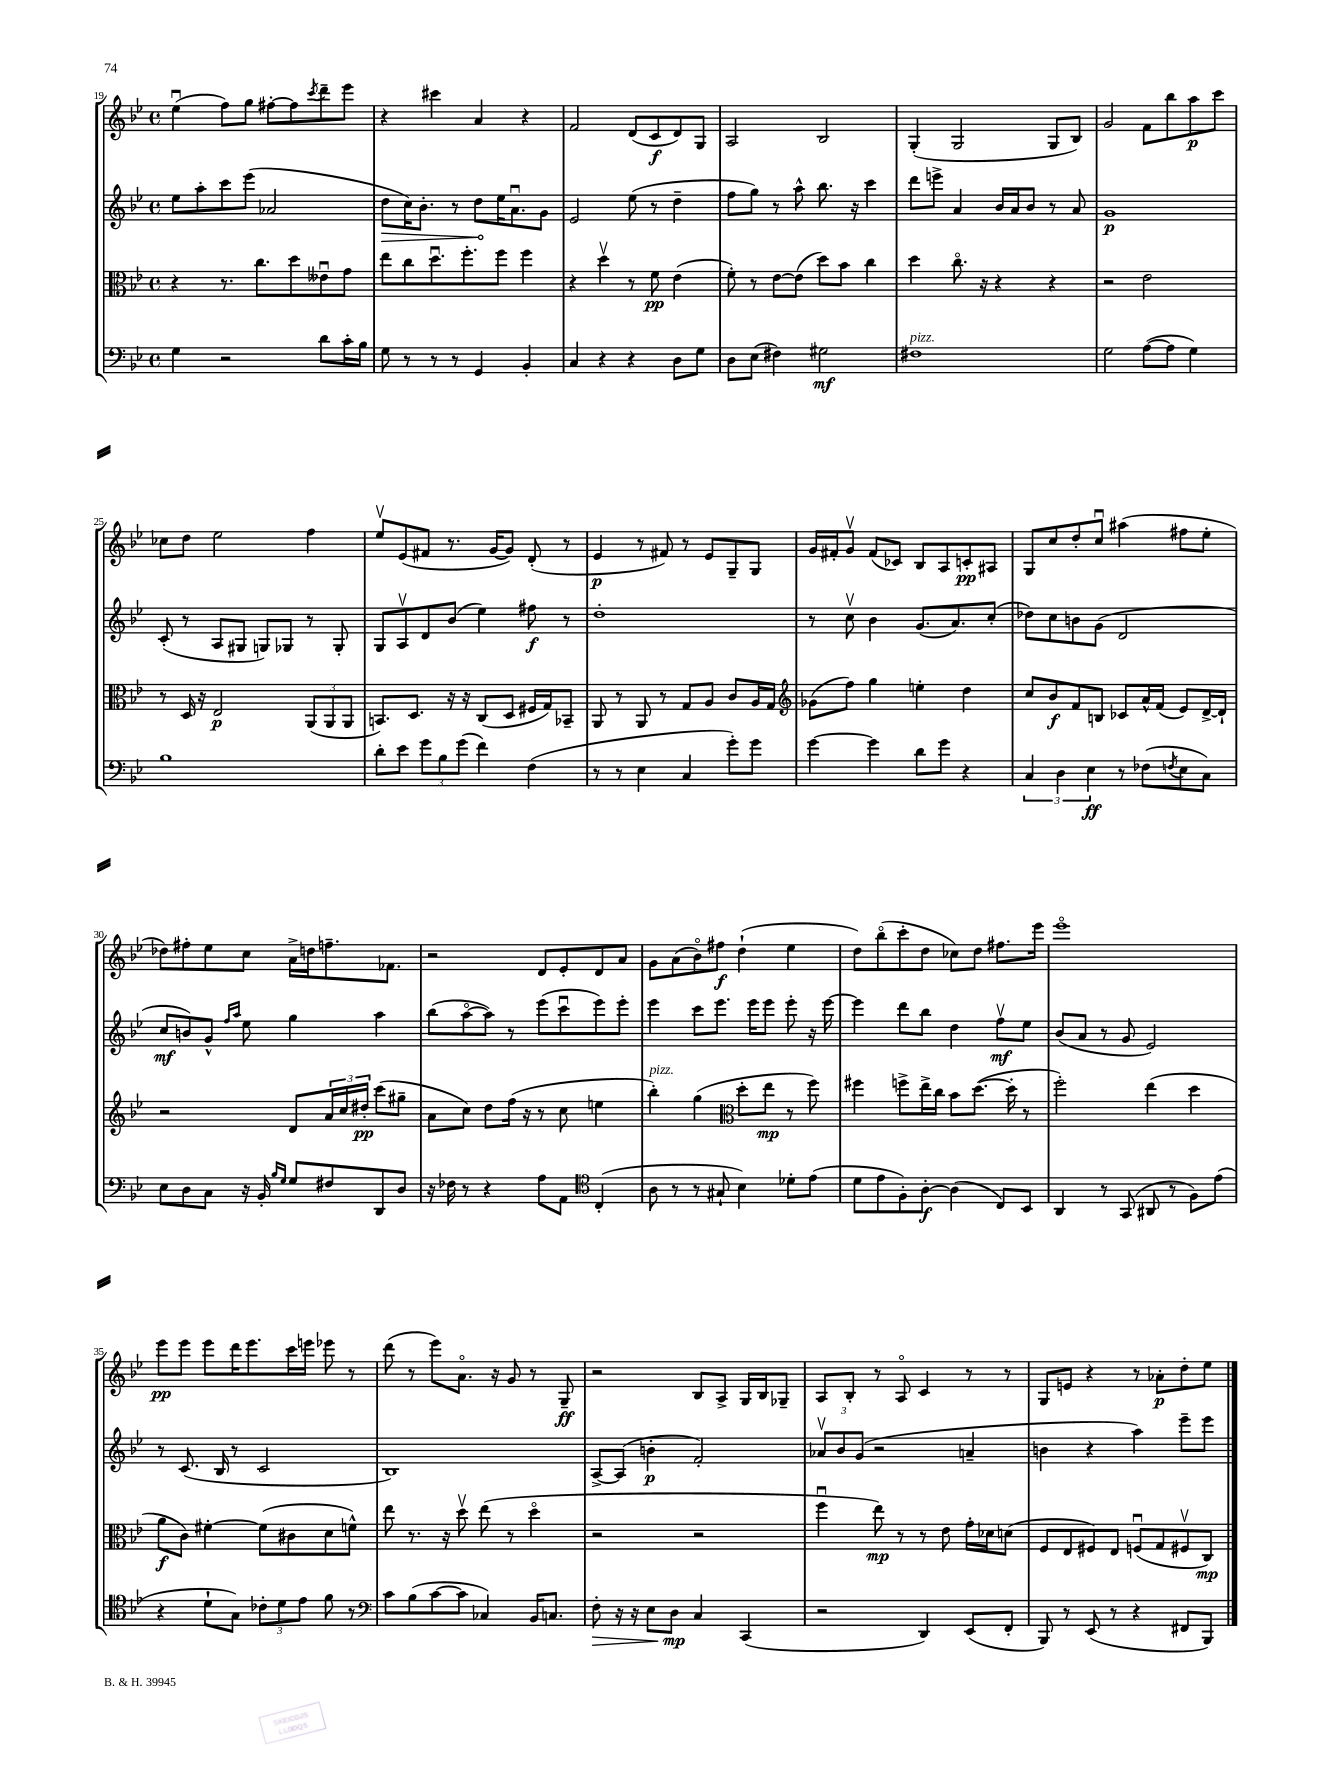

**kern	**dynam	**kern	**dynam	**kern	**dynam	**kern	**dynam
*part4	*part4	*part3	*part3	*part2	*part2	*part1	*part1
*staff4	*staff4	*staff3	*staff3	*staff2	*staff2	*staff1	*staff1
*clefF4	*	*clefC3	*	*clefG2	*	*clefG2	*
*k[b-e-]	*	*k[b-e-]	*	*k[b-e-]	*	*k[b-e-]	*
*M4/4	*	*M4/4	*	*M4/4	*	*M4/4	*
*met(c)	*	*met(c)	*	*met(c)	*	*met(c)	*
=19	=19	=19	=19	=19	=19	=19	=19
4G\	.	4r	.	8ee-\L	.	(4ee-u\	.
.	.	.	.	8aa'\	.	.	.
2r	.	8.r	.	8ccc\	.	8ff\L)	.
.	.	.	.	(8eee-\J	.	8gg\J	.
.	.	8.cc\L	.	.	.	.	.
.	.	.	.	2a-X/	.	[8ff#X'\L	.
.	.	8dd\	.	.	.	8ff#\]	.
.	.	.	.	.	.	8qccc/	.
8d\L	.	8e--Xu\	.	.	.	8ddd~\	.
16c'\L	.	8g\J	.	.	.	8eee-\J	.
16B-\JJ	.	.	.	.	.	.	.
=20	=20	=20	=20	=20	=20	=20	=20
!	!	!	!	!	!LO:HP:b	!	!
8G\	.	8ee-\L	.	8dd\L	>	4r	.
8r	.	8cc\	.	16cc\K)	.	.	.
.	.	.	.	8.b-'\J	.	.	.
8r	.	8.ddu\	.	.	.	4ccc#X\	.
8r	.	.	.	8r	.	.	.
.	.	8.ff'\	.	.	.	.	.
4GG/	.	.	.	8dd\L	.	4a/	.
.	.	8ff\J	.	16ee-\K	]	.	.
.	.	.	.	8.au\	.	.	.
4BB-'/	.	4ff\	.	.	.	4r	.
.	.	.	.	8g\J	.	.	.
=21	=21	=21	=21	=21	=21	=21	=21
4C/	.	4r	.	2e-/	.	2f/	.
4r	.	4ddv\	.	.	.	.	.
4r	.	8r	.	(8ee-\	.	(8d/L	.
.	.	8f\	pp	8r	.	8c/	f
8D\L	.	(4e-\	.	4dd~\	.	8d/)	.
8G\J	.	.	.	.	.	8G/J	.
=22	=22	=22	=22	=22	=22	=22	=22
8D\L	.	8f'\)	.	8ff\L	.	2A/	.
(8E-\J	.	8r	.	8gg\J)	.	.	.
4F#X\)	.	[8e-\L	.	8r	.	.	.
.	.	(8e-\J]	.	8aa^^\	.	.	.
2G#X\	mf	8dd\L)	.	8.bb-\	.	2B-/	.
.	.	8b-\J	.	.	.	.	.
.	.	.	.	16r	.	.	.
.	.	4cc\	.	4ccc\	.	.	.
=23	=23	=23	=23	=23	=23	=23	=23
!LO:TX:a:i:t=pizz.	!	!	!	!	!	!	!
1F#X	.	4dd\	.	8ddd\L	.	(4G'/	.
.	.	.	.	8eeen^\J	.	.	.
.	.	8.cc\	.	4a/	.	2G/	.
.	.	16r	.	.	.	.	.
.	.	4r	.	16b-/LL	.	.	.
.	.	.	.	16a/J	.	.	.
.	.	.	.	8b-/J	.	.	.
.	.	4r	.	8r	.	8G/L	.
.	.	.	.	8a/	.	8B-/J)	.
=24	=24	=24	=24	=24	=24	=24	=24
2G\	.	2r	.	1g	p	2g/	.
([8A\L	.	2e-\	.	.	.	8f\L	.
8A\J]	.	.	.	.	.	8bb-\	.
4G\)	.	.	.	.	.	8aa\	p
.	.	.	.	.	.	8ccc\J	.
!!LO:LB:g=z
=25	=25	=25	=25	=25	=25	=25	=25
1B-	.	8r	.	(8c'/	.	8cc-X\L	.
.	.	16D/	.	8r	.	8dd\J	.
.	.	16r	.	.	.	.	.
.	.	2E-/	p	8A/L	.	2ee-\	.
.	.	.	.	8G#X/J	.	.	.
.	.	.	.	8Gn/L)	.	.	.
.	.	.	.	8G-X/J	.	.	.
.	.	(12AA/L	.	8r	.	4ff\	.
.	.	12AA/	.	.	.	.	.
.	.	.	.	8G-'/	.	.	.
.	.	12AA/J	.	.	.	.	.
=26	=26	=26	=26	=26	=26	=26	=26
8d'\L	.	8.BBn/L)	.	8G/L	.	8ee-v/L	.
8e-\J	.	.	.	8Av/	.	(8e-/	.
.	.	8.D/J	.	.	.	.	.
12g\L	.	.	.	8d/	.	8f#X/J	.
12B-\	.	.	.	.	.	.	.
.	.	16r	.	(8b-/J	.	8.r	.
(12g\J	.	.	.	.	.	.	.
.	.	16r	.	.	.	.	.
4f\)	.	(8C/L	.	4ee-\)	.	.	.
.	.	.	.	.	.	[16g/KL	.
.	.	8D/J	.	.	.	8g/J])	.
(4F\	.	16F#X/LL	.	8ff#X\	f	(8d'/	.
.	.	16G/J)	.	.	.	.	.
.	.	8BB-X~/J	.	8r	.	8r	.
=27	=27	=27	=27	=27	=27	=27	=27
8r	.	8AA/	.	1dd'	.	4e-/	p
8r	.	8r	.	.	.	.	.
4E-\	.	8AA/	.	.	.	8r	.
.	.	8r	.	.	.	8f#X/)	.
4C/	.	8G/L	.	.	.	8r	.
.	.	8A/J	.	.	.	8e-/L	.
8g'\L)	.	8c/L	.	.	.	8G~/	.
8g\J	.	16A/L	.	.	.	8G/J	.
.	.	16G/JJ	.	.	.	.	.
=28	=28	=28	=28	=28	=28	=28	=28
*	*	*clefG2	*	*	*	*	*
[4g\	.	(8g-X\L	.	8r	.	16g/LL	.
.	.	.	.	.	.	16f#X'/J	.
.	.	8ff\J)	.	8ccv\	.	8gv/J	.
4g\]	.	4gg\	.	4b-\	.	(8f#/L	.
.	.	.	.	.	.	8c-X/J)	.
8d\L	.	4een'\	.	(8.g/L	.	8B-/L	.
8g\J	.	.	.	.	.	8A/	.
.	.	.	.	8.a/)	.	.	.
4r	.	4dd\	.	.	.	8cn'/	pp
.	.	.	.	(8cc'/J	.	8A#X/J	.
=29	=29	=29	=29	=29	=29	=29	=29
6C/	.	8cc/L	.	8dd-X\L)	.	8G/L	.
.	.	8b-/	f	8cc\	.	8cc/	.
6D\	.	.	.	.	.	.	.
.	.	8f/	.	8bn\	.	8dd'/	.
6E-\	ff	.	.	.	.	.	.
.	.	8Bn/J	.	(8g\J	.	8ccu/J	.
8r	.	8c-X/L	.	2d/	.	(4aa#X\	.
(8F-X\L	.	16a^^/L	.	.	.	.	.
.	.	(16f/JJ	.	.	.	.	.
8qFn/	.	.	.	.	.	.	.
8E-\	.	8e-/L)	.	.	.	8ff#X\L	.
8C\J)	.	[16d^/L	.	.	.	8ee-'\J	.
.	.	16d`/JJ]	.	.	.	.	.
!!LO:LB:g=z
=30	=30	=30	=30	=30	=30	=30	=30
8E-\L	.	2r	.	8cc/L	mf	8dd-X\L)	.
8D\	.	.	.	8bn/)	.	8ff#X'\	.
8C\J	.	.	.	8g^^/J	.	8ee-\	.
.	.	.	.	16qqff/LL	.	.	.
.	.	.	.	16qqaa/JJ	.	.	.
16r	.	.	.	8ee-\	.	8cc\J	.
16BB-'/	.	.	.	.	.	.	.
16qqB-/LL	.	.	.	.	.	.	.
16qqG/JJ	.	.	.	.	.	.	.
8G/L	.	8d/L	.	4gg\	.	16a^\LL	.
.	.	.	.	.	.	16ddn\J	.
8F#X/	.	24a/L	.	.	.	8.ffn~\	.
.	.	24cc/	.	.	.	.	.
.	.	24dd#X'/JJ	pp	.	.	.	.
8DD/	.	(8ccc\L	.	4aa\	.	.	.
.	.	.	.	.	.	8.f-X\J	.
8D/J	.	8gg#X~\J	.	.	.	.	.
=31	=31	=31	=31	=31	=31	=31	=31
16r	.	8a\L	.	(8bb-\L	.	2r	.
16F-X\	.	.	.	.	.	.	.
8r	.	8cc\J)	.	[8aa\	.	.	.
4r	.	8dd\L	.	8aa\J])	.	.	.
.	.	(16ff\Jk	.	8r	.	.	.
.	.	16r	.	.	.	.	.
8A\L	.	8r	.	(8eee-\L	.	8d/L	.
8AA\J	.	8cc\	.	8cccu\	.	8e-'/	.
*clefC4	*	*	*	*	*	*	*
(4C'/	.	4een\	.	8eee-\)	.	8d/	.
.	.	.	.	8eee-'\J	.	8a/J	.
=32	=32	=32	=32	=32	=32	=32	=32
!	!	!LO:TX:a:i:t=pizz.	!	!	!	!	!
8A\	.	4bb-'\)	.	4eee-\	.	8g\L	.
8r	.	.	.	.	.	(8a\	.
8r	.	(4gg\	.	8ccc\L	.	8b-\)	.
8G#X`/	.	.	.	8.eee-\J	.	8ff#X\J	f
*	*	*clefC3	*	*	*	*	*
4B-\)	.	8dd'\L	.	.	.	(4dd`\	.
.	.	.	.	16eee-\KL	.	.	.
.	.	8ee-\J	mp	8eee-\J	.	.	.
8d-X'\L	.	8r	.	8eee-'\	.	4ee-\	.
(8e-\J	.	8ff\)	.	16r	.	.	.
.	.	.	.	[16eee-\	.	.	.
=33	=33	=33	=33	=33	=33	=33	=33
8d\L	.	4ff#X\	.	4eee-\]	.	8dd\L)	.
8e-\	.	.	.	.	.	(8bb-\	.
8F'\)	.	8ffn^\L	.	8ddd\L	.	8ccc'\	.
[8A'\J	f	16ee-^\L	.	8bb-\J	.	8dd\J	.
.	.	16cc\JJ	.	.	.	.	.
(4A\]	.	8b-\L	.	4dd\	.	8cc-X\L)	.
.	.	([8.dd\J	.	.	.	8dd\J	.
8C/L)	.	.	.	8ffv\L	mf	8.ff#X\L	.
.	.	16dd'\]	.	.	.	.	.
8BB-/J	.	8r	.	8ee-\J	.	.	.
.	.	.	.	.	.	16eee-\Jk	.
=34	=34	=34	=34	=34	=34	=34	=34
4AA/	.	2ff'\)	.	(8b-/L	.	1eee-	.
.	.	.	.	8a/J	.	.	.
8r	.	.	.	8r	.	.	.
(8GG/	.	.	.	8g/	.	.	.
8AA#X/	.	(4ee-\	.	2e-/)	.	.	.
8r	.	.	.	.	.	.	.
8F\L)	.	4dd\	.	.	.	.	.
(8e-\J	.	.	.	.	.	.	.
!!LO:LB:g=z
=35	=35	=35	=35	=35	=35	=35	=35
4r	.	8a\L	f	8r	.	8eee-\L	pp
.	.	8c\J)	.	(8.c/	.	8eee-\J	.
8d`\L	.	[4f#X'\	.	.	.	8eee-\L	.
.	.	.	.	16B-/	.	.	.
8G\J)	.	.	.	8r	.	16ddd\K	.
.	.	.	.	.	.	8.eee-\	.
12c-X'\L	.	(8f#\L]	.	2c/	.	.	.
12d\	.	.	.	.	.	.	.
.	.	8c#X\	.	.	.	16ccc\L	.
12e-\J	.	.	.	.	.	.	.
.	.	.	.	.	.	16eeen\JJ	.
8f\	.	8d\	.	.	.	8eee-X\	.
8r	.	8fn^^\J)	.	.	.	8r	.
=36	=36	=36	=36	=36	=36	=36	=36
*clefF4	*	*	*	*	*	*	*
8c\L	.	8ee-\	.	1B-)	.	(8ddd\	.
(8B-\	.	8.r	.	.	.	8r	.
[8c\	.	.	.	.	.	8eee-\L)	.
.	.	16r	.	.	.	.	.
8c\J]	.	8ddv\	.	.	.	8.a\J	.
4C-X/)	.	(8ee-\	.	.	.	.	.
.	.	.	.	.	.	16r	.
.	.	8r	.	.	.	8g/	.
16BB-/KL	.	4dd\	.	.	.	8r	.
8.Cn/J	.	.	.	.	.	.	.
.	.	.	.	.	.	8G~/	ff
=37	=37	=37	=37	=37	=37	=37	=37
!	!LO:HP:b	!	!	!	!	!	!
8F'\	>	2r	.	[8A^/L	.	2r	.
16r	.	.	.	(8A/J]	.	.	.
16r	.	.	.	.	.	.	.
8E-\L	.	.	.	4bn'\	p	.	.
8D\J	mp	.	.	.	.	.	.
4C/	]	2r	.	2f'/)	.	8B-/L	.
.	.	.	.	.	.	8A^/J	.
(4CC/	.	.	.	.	.	16G/LL	.
.	.	.	.	.	.	16B-/J	.
.	.	.	.	.	.	8G-X~/J	.
=38	=38	=38	=38	=38	=38	=38	=38
2r	.	4ffu\	.	12a-Xv/L	.	8A/L	.
.	.	.	.	12b-/	.	.	.
.	.	.	.	.	.	8B-'/J	.
.	.	.	.	(12g/J	.	.	.
.	.	8ee-\)	mp	2r	.	8r	.
.	.	8r	.	.	.	8A/	.
4DD/)	.	8r	.	.	.	4c/	.
.	.	8e-\	.	.	.	.	.
(8EE-/L	.	16g'\LL	.	4an~/	.	8r	.
.	.	16d-X\J	.	.	.	.	.
8FF'/J	.	(8dn\J	.	.	.	8r	.
=39	=39	=39	=39	=39	=39	=39	=39
8BBB-/)	.	8F/L	.	4bn\	.	8G/L	.
8r	.	8E-/	.	.	.	8en/J	.
(8EE-/	.	8F#X/)	.	4r	.	4r	.
8r	.	8E-/J	.	.	.	.	.
4r	.	(8Fnu/L	.	4aa\)	.	8r	.
.	.	8G/	.	.	.	8a-X'\L	p
8FF#X/L	.	8F#Xv/	.	8eee-~\L	.	8dd'\	.
8BBB-/J)	.	8C/J)	mp	8eee-\J	.	8ee-\J	.
==	==	==	==	==	==	==	==
*-	*-	*-	*-	*-	*-	*-	*-
